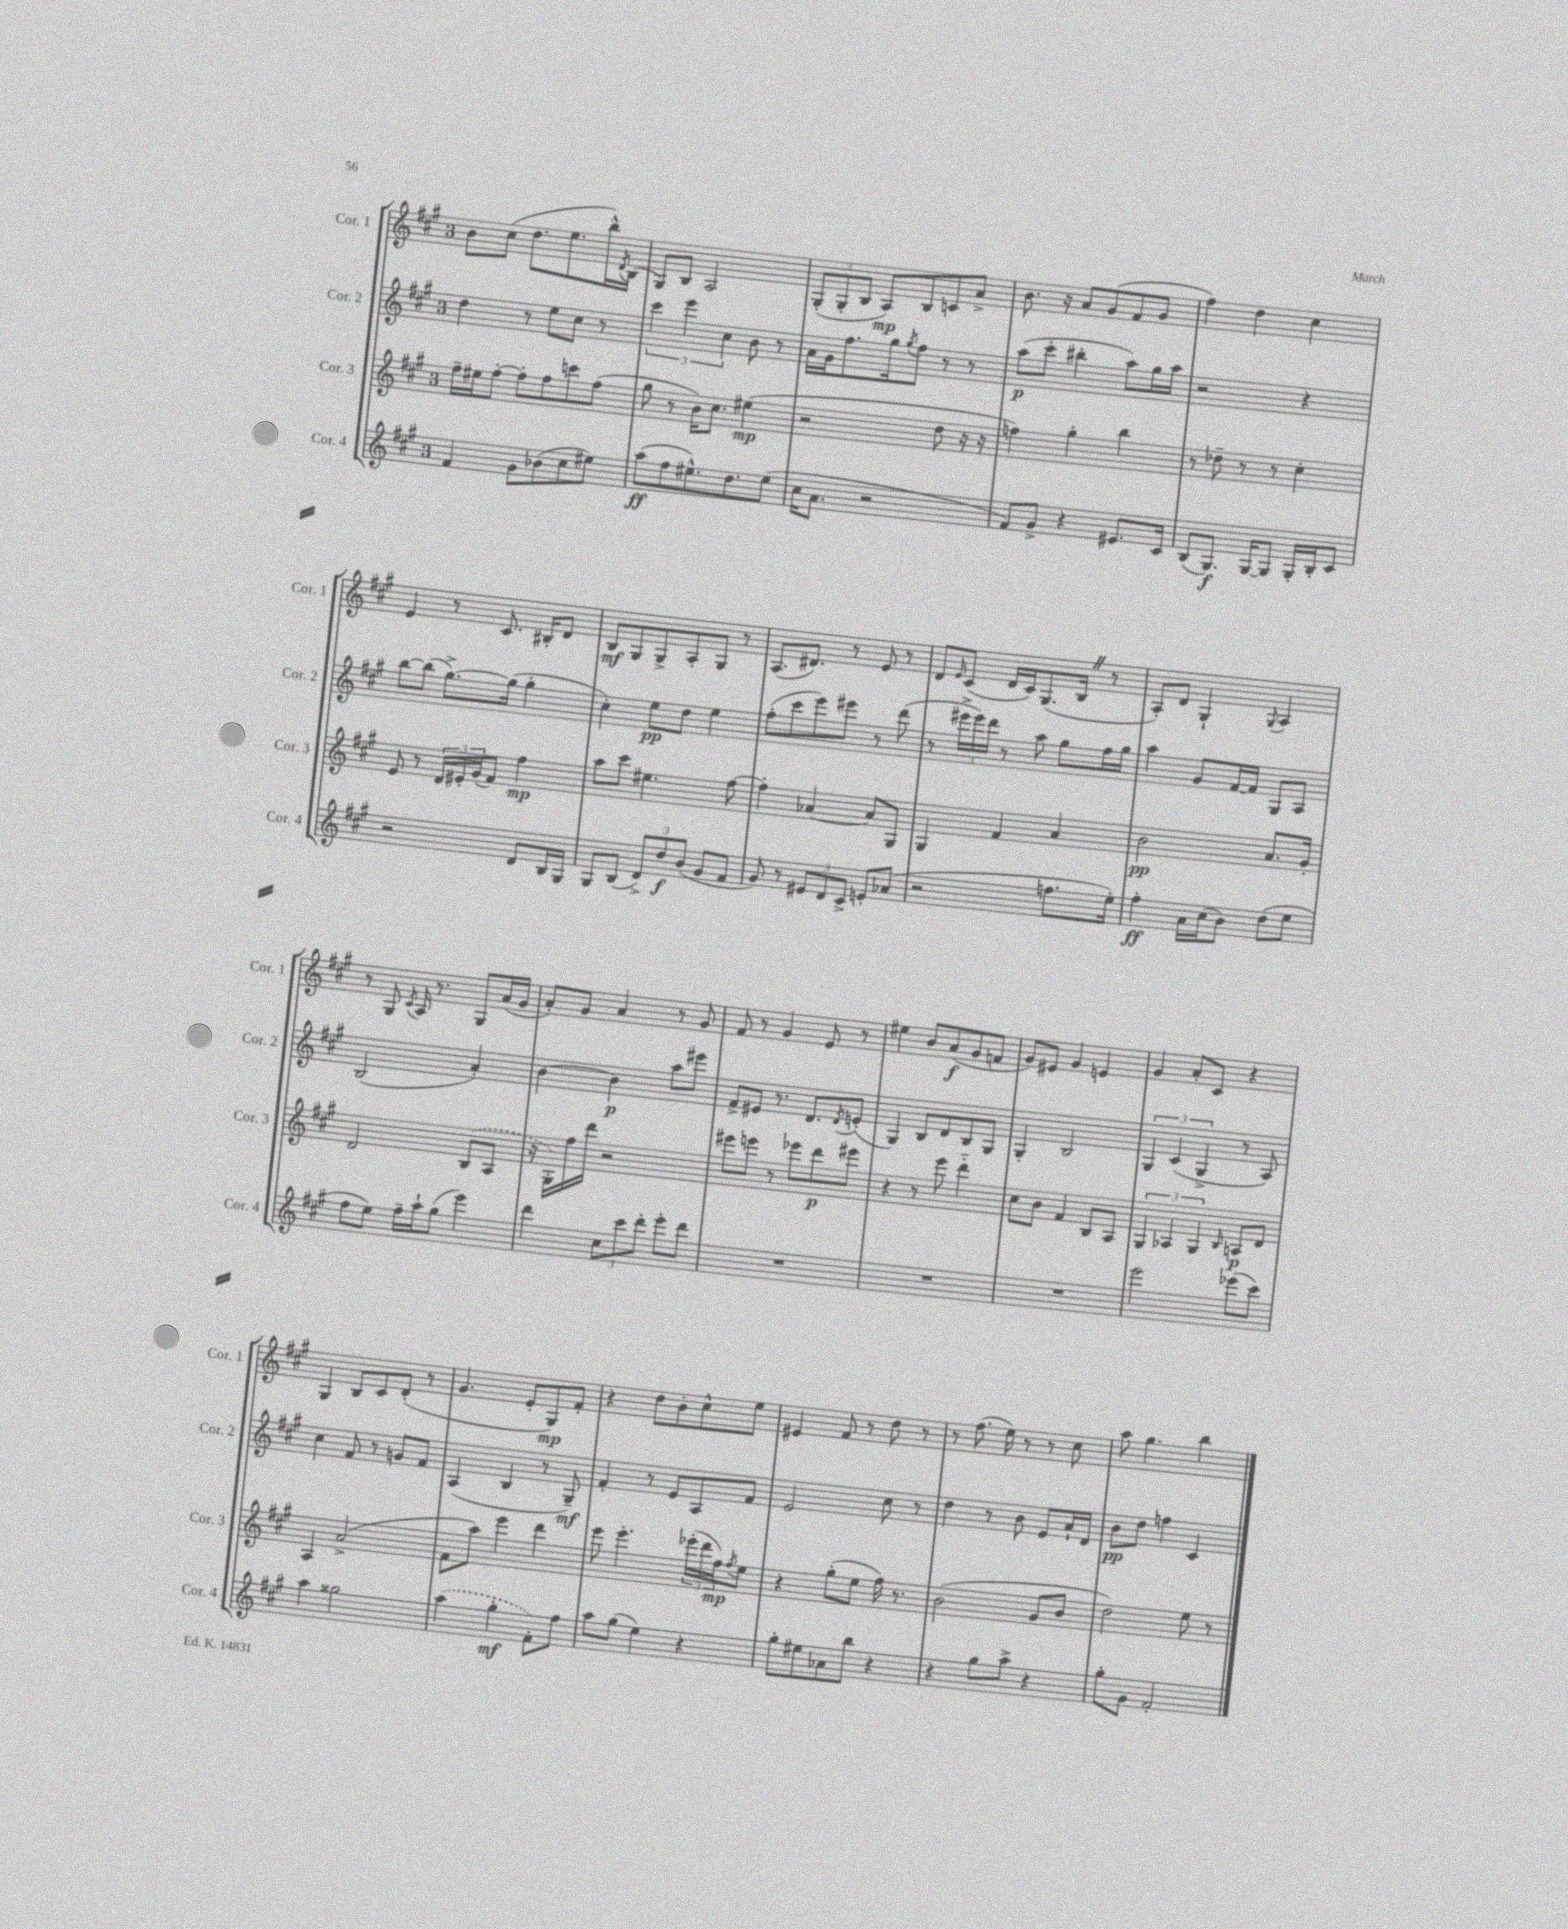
<<
\new StaffGroup <<
\new Staff = "s0" \with { instrumentName = "Cor. 1" shortInstrumentName = "Cor. 1" } {
    \clef treble \key a \major \once \override Staff.TimeSignature.style = #'single-digit \time 3/4
    b'8 cis''8( d''8. e''8. b''16-^) \acciaccatura { d'8 } b16( |
    gis8) b8 a2 |
    \tuplet 3/2 { gis8-.( gis8-. b8 } a8\mp) b8 c'8 a'8-> |
    b'8. r16 a'8 gis'8( fis'8 gis'8 |
    fis''4) d''4 cis''4 |
    e'4 r8 cis'8. bis16-. d'8 |
    b8\mf gis8 gis8-> a8-. gis8 r8 |
    a8.( dis'8.) r8 e'8 r8 |
    d'8 \grace { e'16 } cis'8( d'16 cis'16) gis8.( b16 \once \override BreathingSign.text = \markup { \musicglyph "scripts.caesura.straight" } \breathe r8 |
    a8-.) d'8 gis4-! \appoggiatura { gis8 } a4 |
    r8 gis8 \acciaccatura { cis'8 } a16 r8. gis8 a'16( gis'16 |
    a'8-.) gis'8 a'4 r8 gis'8 |
    fis'8 r8 gis'4 e'8 r8 |
    eis''4 b'8 a'8\f( gis'8 f'8 |
    gis'8) eis'8 gis'4 e'4 |
    gis'4 a'8-. cis'8 r4 |
    gis4 b8 cis'8 d'8-.( r8 |
    gis'4. e'8-. gis8\mp) fis'8-. |
    r4 d''8 b'8-. cis''8-^ e''8 |
    eis'4 fis'8 r8 d''8 r8 |
    r8 fis''8.( e''16) r8 r8 cis''8 |
    a''8 gis''4. b''4 \bar "|." |
}
\new Staff = "s1" \with { instrumentName = "Cor. 2" shortInstrumentName = "Cor. 2" } {
    \clef treble \key a \major \once \override Staff.TimeSignature.style = #'single-digit \time 3/4
    d''4 r8 e''8 cis''8 r8 |
    \tuplet 3/2 { cis'''4 e'''4 cis''4 } b'8 r8 |
    a'16 gis'16 fis''8. gis''16 \acciaccatura { gis''8 } fis''8 r8 r8 |
    a''8\p( cis'''8-. bis''4-. a''8) gis''16 a''16 |
    r2 r4 |
    b''8~ b''8( gis''8.~->) gis''16( gis''4-. |
    cis''4-.) e''8\pp d''8 e''4 |
    fis''8-.( cis'''8 e'''8) eis'''8 r8 d'''8( |
    r8 \tuplet 3/2 { eis'''16-> eis'''16) d'''16 } r8 a''8 gis''8 fis''16 gis''16 |
    a''4 gis'8 fis'16~ fis'16 gis8 a8 |
    b2( a'4-.) |
    b'4~ b'4\p a''8 eis'''8 |
    fis'8-> eis'8 r8. d'8. \acciaccatura { d'8 } e'8-.( |
    gis4) b8 d'8 b8 gis8 |
    gis4-. b2 |
    \tuplet 3/2 { gis4 cis'4( gis4-> } r8 a8) |
    cis''4 fis'8 r8 g'8 fis'8 |
    a4( b4 r8 gis8--\mf) |
    fis'4-. r8 e'8 a8 fis'8 |
    e'2 cis''8 r8 |
    d''4 r8 b'8 e'8 a'16-! d'16 |
    b'8\pp d''8 f''4 cis'4 \bar "|." |
}
\new Staff = "s2" \with { instrumentName = "Cor. 3" shortInstrumentName = "Cor. 3" } {
    \clef treble \key a \major \once \override Staff.TimeSignature.style = #'single-digit \time 3/4
    fis''16-- eis''16 fis''8~-. fis''8-. fis''8 c'''8 fis''8( |
    gis''8 r8 b'16) cis''8. eis''4\mp( |
    r2 d''8 r16 r16 |
    f''4) gis''4-. b''4 |
    r8 des''8-- r8 r8 cis''4-. |
    e'8 r8 \tuplet 3/2 { d'16 eis'16-. gis'16( } fis'8) fis''4\mp |
    a''8 cis'''8 eis''4. fis''8~ |
    fis''4-. aes'4~ aes'8 gis8 |
    gis4 fis'4 a'4 |
    b'2\pp a'8. gis'16-. |
    d'2 \once \slurDashed b8( a8 |
    r16 gis16-.) fis''16 d'''16 r2 |
    eis'''8 e'''8 r8 ees'''8 d'''8\p eis'''8 |
    r4 r8 e'''8 d'''4-_ |
    cis''8 b'8 fis'4 b8 a8 |
    \tuplet 3/2 { gis4 aes4 gis4 } \grace { b16 } a8\p d'8 |
    a4 a'2->( |
    fis'8 a''8) e'''4 d'''4 |
    e'''8 e'''4.-. \tuplet 3/2 { ees'''16-.( d'''16 fis''16\mp) } \acciaccatura { fis''8 } e''8 |
    r4 gis''8-.( e''8 fis''16) r8. |
    b'2( gis'8 b'8 |
    d''2) e''8 r8 \bar "|." |
}
\new Staff = "s3" \with { instrumentName = "Cor. 4" shortInstrumentName = "Cor. 4" } {
    \clef treble \key a \major \once \override Staff.TimeSignature.style = #'single-digit \time 3/4
    fis'4 gis'8 bes'8( cis''8 eis''8) |
    a''8\ff( fis''8 eis''8.-^) d''8. eis''8( |
    cis''16 a'8. r2 |
    fis'8) gis'8-> r4 eis'8. cis'16 |
    b8( gis8.\f) gis16~ gis8 gis16-. b16-. cis'8 |
    r2 d'8 b16 gis16 |
    gis8 b8( \tuplet 3/2 { d'8->) d''8\f b'8( } gis'8 fis'8 |
    gis'8) r8 \tuplet 3/2 { eis'8 d'8 cis'8-> } e'8-. aes'8( |
    r2 f''8. e''16-.) |
    fis''4-.\ff a'16 cis''16( b'8) d''8( e''8 |
    fis''8 e''8) fis''16-- a''16-! gis''8( e'''4) |
    d'''4 \tuplet 3/2 { cis''8 cis'''8 d'''8-. } e'''8-. d'''8 |
    R2. |
    R2. |
    R2. |
    e'''2 ees'''8( cis'''8) |
    a''4 gisis''2 |
    \once \slurDashed a''4( gis''4-.\mf fis'8-.) fis''8 |
    a''8 gis''8( e''4) r4 |
    gis''8-. eis''8 aes'8 b''8 r4 |
    r4 gis''8 a''8-> r4 |
    gis''8-. gis'8 fis'2-. \bar "|." |
}
>>
>>
\layout { \context { \Score \remove "Bar_number_engraver" } }
